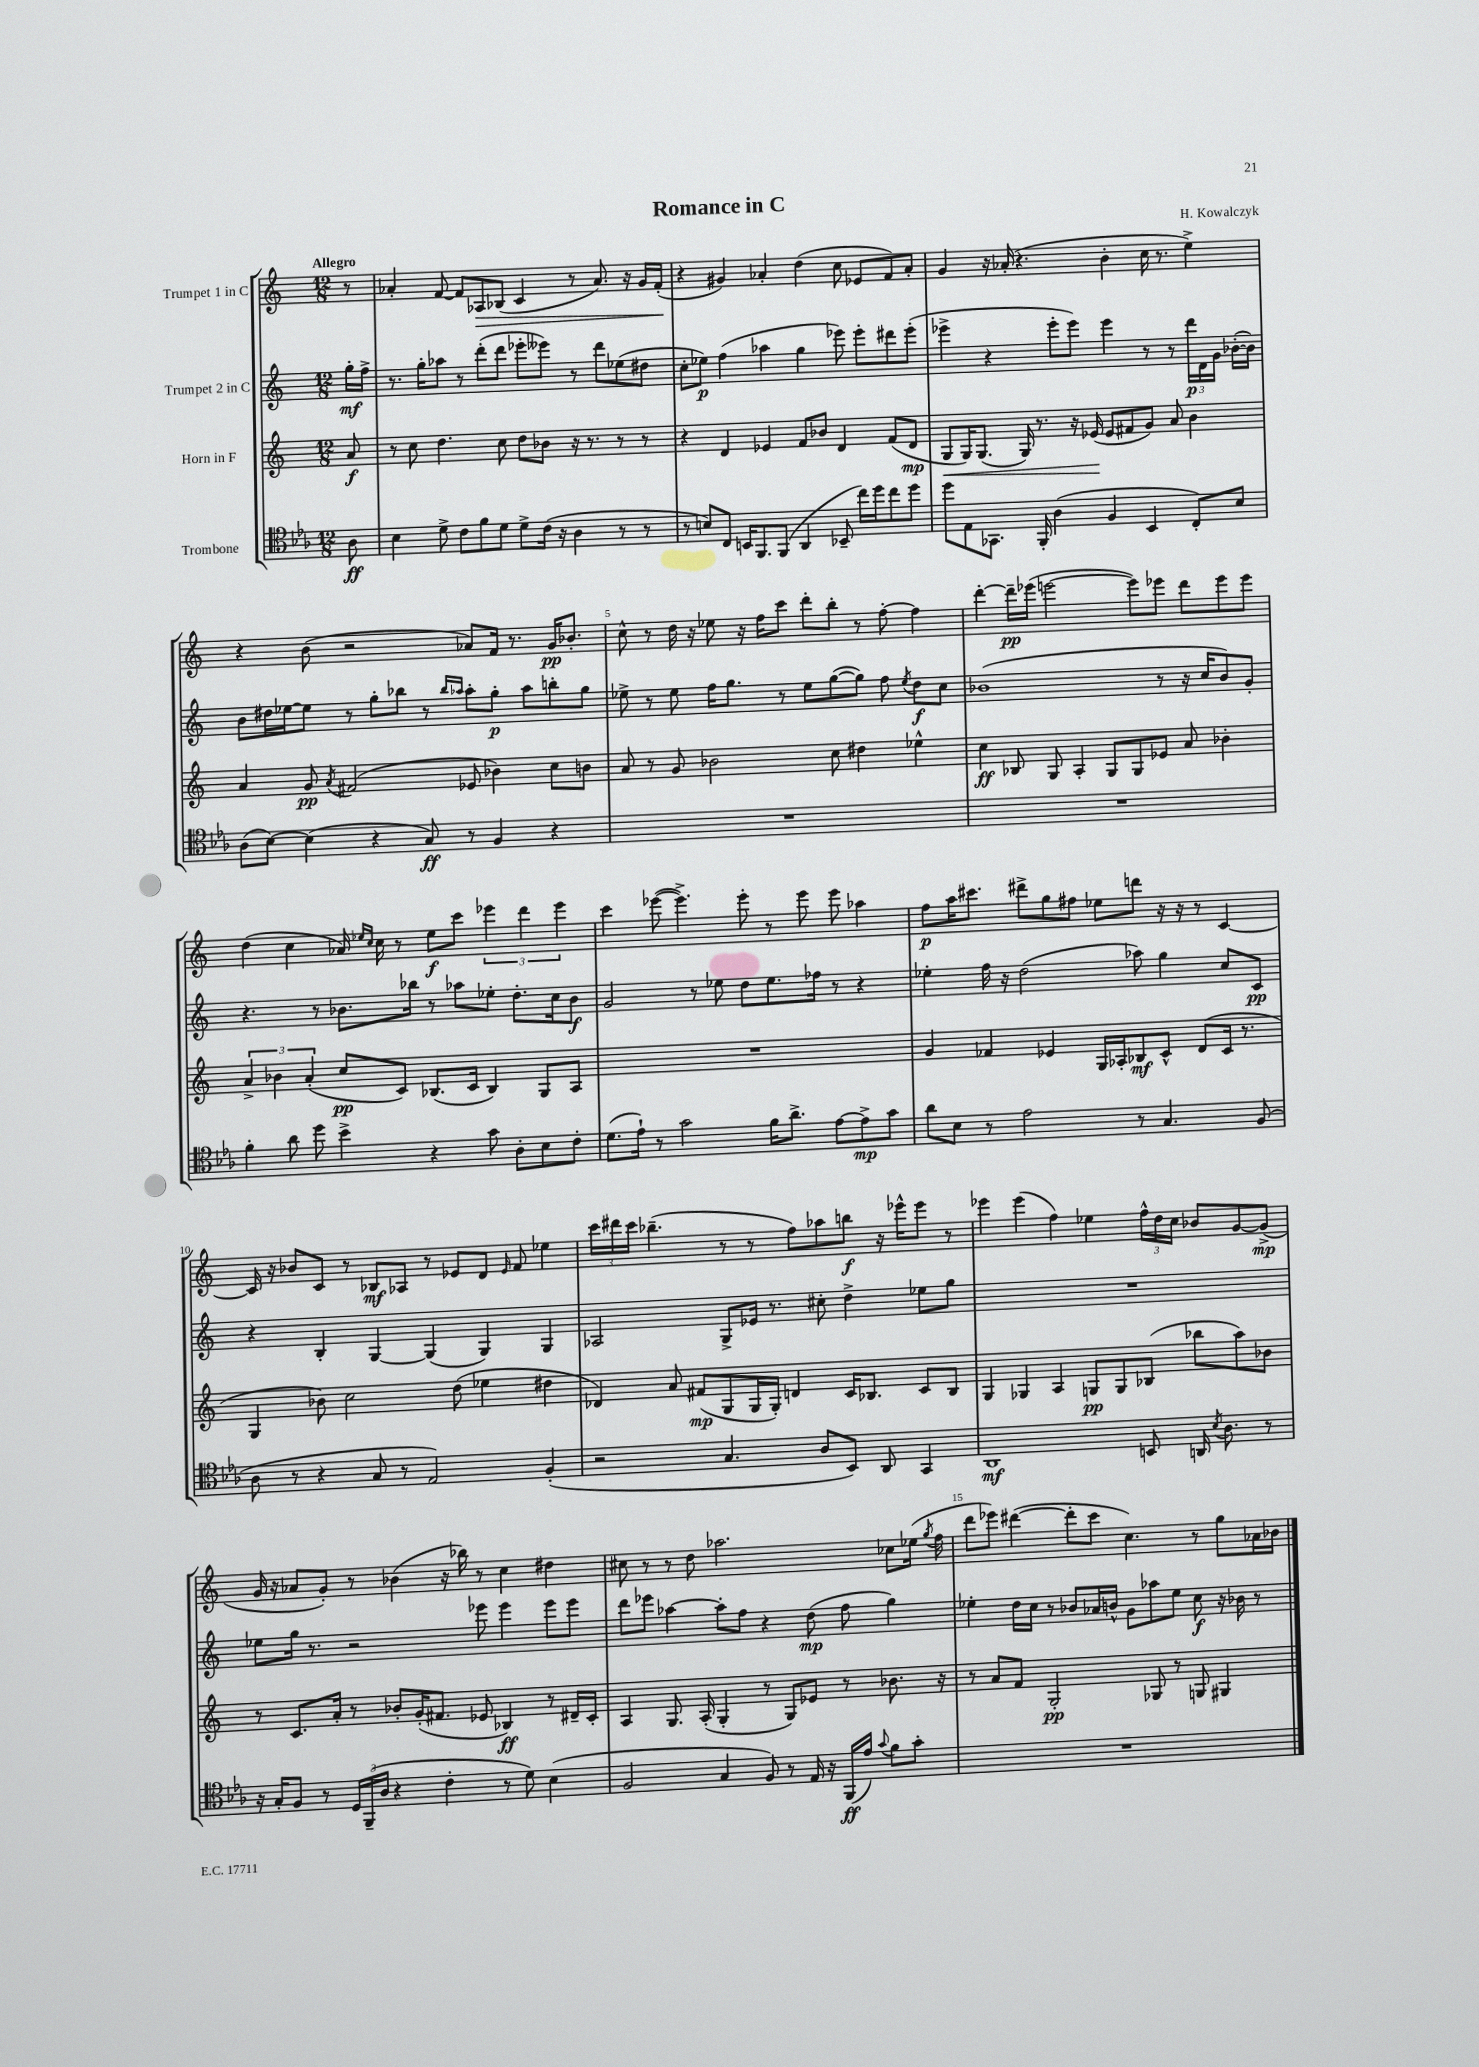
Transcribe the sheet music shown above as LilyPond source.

\header { title = "Romance in C" composer = "H. Kowalczyk" }
<<
\new StaffGroup <<
\new Staff = "s0" \with { instrumentName = "Trumpet 1 in C" } {
    \clef treble \key c \major \numericTimeSignature \time 12/8 \partial 8 \tempo "Allegro"
    \autoBeamOff r8 |
    aes'4-. f'8~ f'8[ aes8\> bes8]( c'4 r8 aes'8.) r16 g'16[ f'16]-.\!( |
    r4 gis'4) aes'4-. d''4( c''8 ees'8[ f'8) aes'8]-. |
    g'4 r16 aes'16-.( r4. b'4-. c''16 r8. e''4->) |
    r4 b'8( r2 aes'8[) f'16] r8. g'16[\pp bes'8.]-. |
    c''8-^ r8 d''16 r16 ees''8 r16 f''16[ c'''8] d'''8[-. b''8]-. r8 f''8~-. f''4 |
    d'''4~-. d'''16[--\pp ees'''16]( e'''2~ e'''8[) ees'''8] d'''8[ ees'''8 ees'''8] |
    d''4( c''4 aes'16) \grace { ees''16[ c''16] } c''16 r8 ees''8[\f c'''8] \tuplet 3/2 { ees'''4 d'''4 ees'''4 } |
    c'''4 ees'''8~( ees'''4.->) ees'''8-. r8 ees'''8 ees'''8 aes''4 |
    f''8[\p a''16 cis'''8.] dis'''8[-> g''8 fis''8] ees''8[ d'''8] r16 r16 r8 c'4~ |
    c'16 r16 bes'8[ c'8] r8 bes8[\mf aes8] r8 ees'8[ d'8] \grace { ees'16 } f'8 ees''4 |
    \tuplet 3/2 { c'''16[ dis'''16 c'''16] } bes''4.--( r8 r8 f''8[) aes''8 b''8]\f r16 ees'''16[-^ ees'''8] r8 |
    ees'''4 ees'''4( f''4) ees''4 \tuplet 3/2 { f''16[-^ d''16 c''16] } bes'8[ g'8~ g'8]->\mp( |
    g'16 r16 aes'8[ g'8]-.) r8 bes'4( r16 bes''16) r8 c''4 dis''4 |
    cis''8 r8 r8 d''8 aes''2. ces''8[ ees''16]( \acciaccatura { g''8 } f''16 |
    d'''8[ ees'''8]) dis'''4~( dis'''8[-. c'''8] c''4.) r8 g''8[ aes'16 bes'16] \bar "|." |
}
\new Staff = "s1" \with { instrumentName = "Trumpet 2 in C" } {
    \clef treble \key c \major \numericTimeSignature \time 12/8 \partial 8
    \autoBeamOff g''16[-.\mf f''16]-> |
    r8. g''16[-. aes''8] r8 d'''8[-.( d'''8] ees'''8[-. eeses'''8]) r8 d'''8[ ees''8( dis''8] |
    c''8[-. ees''8]\p) f''4( aes''4 g''4 ees'''8) ees'''8[-. dis'''8 ees'''8]-.( |
    ees'''4-> r4 ees'''8[-. ees'''8]) ees'''4 r8 r8 \tuplet 3/2 { d'''16[\p d'16 g'16] } bes'16[~-.( bes'16]) |
    b'8[ dis''16 ees''16~ ees''8] r8 g''8[-. bes''8] r8 \grace { bes''16[ aes''16] } aes''8[-. g''8]-.\p aes''8[ b''8-. g''8] |
    ees''8-> r8 ees''8 f''16[ g''8.] r8 ees''8[ g''8~( g''8]) f''8 \acciaccatura { ees''8 } d''8[\f c''8] |
    bes'1( r8 r16 c''16[ bes'8) g'8]-. |
    r4. r8 bes'8.[ bes''16] r8 aes''8[ ees''8]-. d''8.[-. c''16 bes'8]\f |
    g'2 r8 ees''8 d''8[ ees''8. fes''16] r8 r4 |
    ees''4-. f''16 r16 d''2( aes''8) g''4 c''8[ c'8]\pp |
    r4 b4-. g4~ g4( g4) g4 |
    aes2 g8[-> ees'16] r8. cis''8-. d''4-> ees''8[ g''8] |
    R1. |
    ees''8[ g''16] r8. r2 ees'''8 ees'''4 ees'''8[ ees'''8] |
    d'''8[ ees'''8] aes''4~ aes''8[-. f''8] r4 d''8\mp( f''8 g''4) |
    ees''4-. d''16[ c''16] r8 bes'8[ aes'16 b'16]-^ g'8[ aes''8 ees''8] c''8\f r16 bes'16 r8 \bar "|." |
}
\new Staff = "s2" \with { instrumentName = "Horn in F" } {
    \clef treble \key c \major \numericTimeSignature \time 12/8 \partial 8
    \autoBeamOff a'8\f |
    r8 c''8 d''4. c''8 d''8[ bes'8] r16 r8. r8 r8 |
    r4 d'4 ees'4 f'8[ bes'8] d'4 f'8[( d'8]\mp |
    g8[\< g16) g8.]( g16) r8. r16 ees'16\!( ees'8[ fis'8 g'8]) a'8 b'4 |
    a'4 g'8\pp \acciaccatura { a'8 } fis'2( ees'8 bes'4) c''8[ b'8] |
    a'8 r8 g'8 bes'2 c''8 dis''4 ees''4-^ |
    c''4\ff bes8 g8 a4-. g8[ g8 ees'8] a'8 bes'4-. |
    \tuplet 3/2 { a'4-> bes'4 a'4-.( } c''8[\pp c'8]) bes8.[( c'16] bes4) g8[ a8] |
    R1. |
    g'4 fes'4 ees'4 g16[ aes16-. bes8\mf c'8]-^ d'8[( c'16] r8. |
    g4 bes'8) c''2 d''8( ees''4 dis''4 |
    des'4) a'8 fis'8[\mp( g8 g16 g16]-.) d'4 c'16[ bes8.] c'8[ bes8] |
    g4 ges4 a4 g8[\pp g8 bes8]( bes''8[ a''8) bes'8] |
    r8 c'8.[ a'16]-. r8 bes'8[-. g'16-.( fis'8.] ees'8 bes4\ff) r8 dis'16[-- c'16]-. |
    a4 g8. a16-.( g4-. r8 g8[) ees'8] r8 bes'8. r16 |
    r8 a'8[ f'8] g2-.\pp ges8 r8 g8 gis4 \bar "|." |
}
\new Staff = "s3" \with { instrumentName = "Trombone" } {
    \clef tenor \key ees \major \numericTimeSignature \time 12/8 \partial 8
    \autoBeamOff aes8\ff |
    bes4 d'8-> c'8[ f'8 d'8] d'8[-> c'16]( r16 aes4 r8 r8 |
    r8 b8[) c8] b,16[ f,8. f,8]( aes,4 bes,8-- c''16[) d''16 c''8 d''8] |
    d''8[ ees8 ges,8.] f,16-. aes4( f4 bes,4 c8[-.) bes8] |
    aes8[( bes8]~) bes4( r4 g8\ff) r8 f4 r4 |
    R1. |
    R1. |
    f'4-. aes'8 d''8 bes'4-> r4 g'8 aes8[-. bes8 c'8]-. |
    d'8.[( ees'16]-!) r8 g'2 f'16[ aes'8.]-> ees'8[~ ees'8->\mp g'8] |
    aes'8[ bes8] r8 ees'2 r8 g4. f8( |
    aes8 r8 r4 g8 r8 ees2) f4-.( |
    r2 g4. aes8[ bes,8]) aes,8 g,4 |
    aes,1\mf b,8 a,16 \acciaccatura { bes8 } aes8. r8 |
    r16 g16[-. f8] r8 \tuplet 3/2 { d16[ f,16--( aes16] } r4 c'4-. r8 d'8) bes4( |
    f2 g4 f8) r8 ees16 r16 f,16[\ff( ees'16]) \appoggiatura { g'8 } f'8[ g'8]-. |
    R1. \bar "|." |
}
>>
>>
\layout { \context { \Score \override BarNumber.break-visibility = ##(#f #t #t) barNumberVisibility = #(every-nth-bar-number-visible 5) } }
